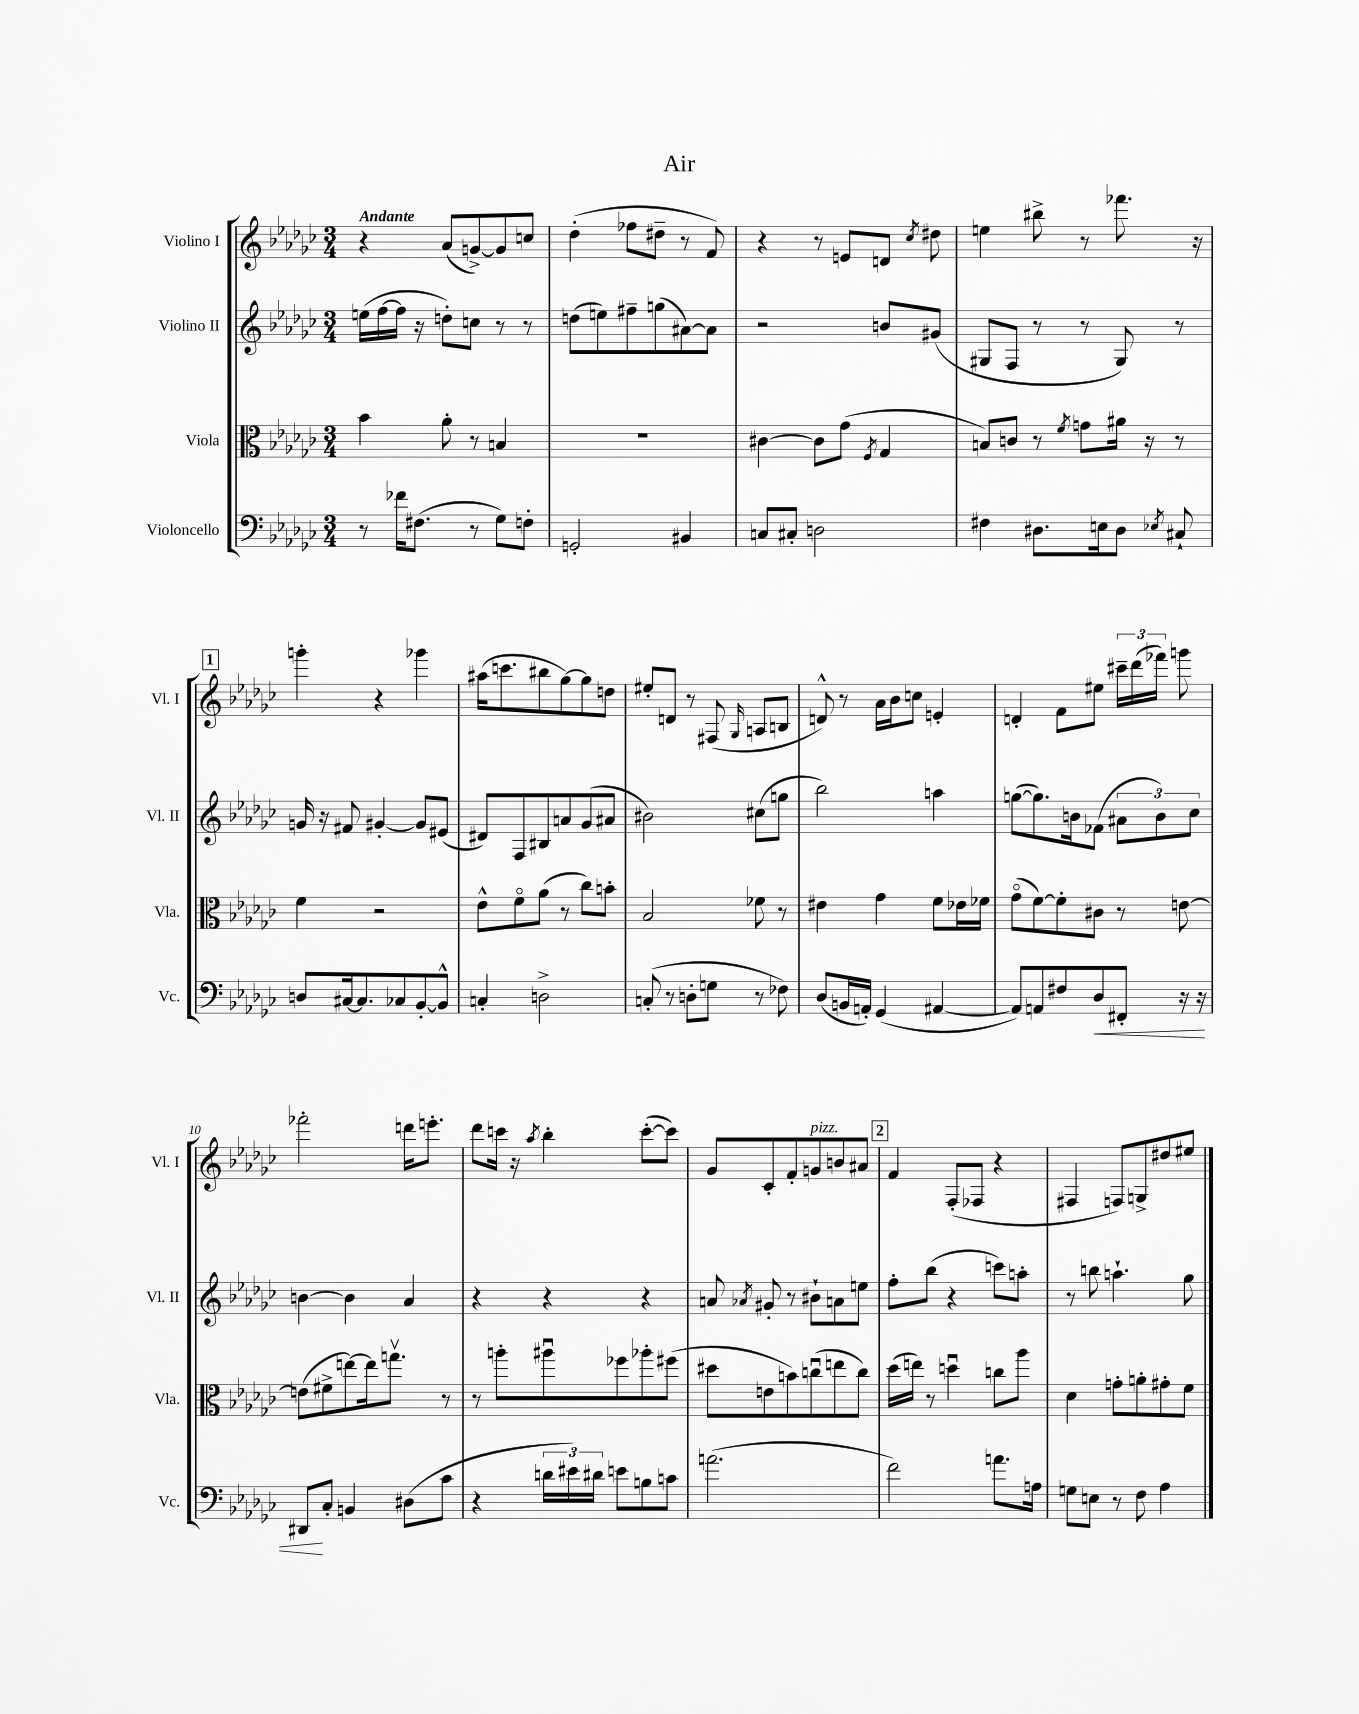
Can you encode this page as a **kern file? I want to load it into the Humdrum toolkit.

**kern	**kern	**kern	**kern
*staff4	*staff3	*staff2	*staff1
*clefF4	*clefC3	*clefG2	*clefG2
*k[b-e-a-d-g-c-]	*k[b-e-a-d-g-c-]	*k[b-e-a-d-g-c-]	*k[b-e-a-d-g-c-]
*M3/4	*M3/4	*M3/4	*M3/4
8r	4b-	(16ee	4r
.	.	[16ff	.
16f-	.	16ff]	.
(8.F#	.	16r	.
.	8a-'	8dd')	(8a-
8r	8r	8cc	[8g^)
8G-)	4B	8r	8g]
8F'	.	8r	8cc
=	=	=	=
2GG'	2.r	(8dd	(4dd-'
.	.	8ee)	.
.	.	8ff#~	8ff-
.	.	(8gg	8dd#~
4BB#	.	[8a#)	8r
.	.	8a#]	8f)
=	=	=	=
8C	[4c#	2r	4r
8C#'	.	.	.
2D	8c#]	.	8r
.	(8g-	.	8e
.	8qF	.	.
.	4G-	8b	8d
.	.	.	8qcc-
.	.	(8g#	8dd#
=	=	=	=
4F#	8B)	8G#	4ee
.	8c	8F	.
8.D#	8r	8r	8bb#^
.	8qf	.	.
.	8g	8r	8r
16E	.	.	.
8D#	16a#	8G#)	8.fff-
.	16r	.	.
8qE-	.	.	.
8C#`	8r	8r	.
.	.	.	16r
=	=	=	=
8D	4f	16g	4ggg'
.	.	16r	.
[16C#	.	8f#	.
8.C#]	.	.	.
.	2r	[4g#'	4r
8C-	.	.	.
[8BB-'	.	8g#]	4ggg-
8BB-^^]	.	(8e#	.
=	=	=	=
4C'	8e-^^	8d#)	(16aa#
.	.	.	8.ccc
.	8fo	8F	.
2D^	(8a-	8B#	8bb#
.	8r	8a	[8gg-)
.	8cc-)	(8g-	8gg-]
.	8b'	8a#	8dd
=	=	=	=
(8C'	2B-	2b#)	8ee#'
8r	.	.	8d
8D'	.	.	8r
8G	.	.	(8F#
.	.	.	16qqG-
8r	8f-	(8cc#	8A
8F-)	8r	8gg	8B
=	=	=	=
(8D-	4e#	2bb-)	8d^^)
16BB	.	.	8r
16AA')	.	.	.
(4GG-	4g-	.	16a-
.	.	.	16b-
.	.	.	8cc
[4AA#	8f	4aa	4e'
.	16e-	.	.
.	16f-	.	.
=	=	=	=
8AA#])	(8g-o	([8gg	4d'
8AA	[8f)	8.gg])	.
8F#	8f']	.	8f
.	.	16b	.
8D-	8c#	(8f-	8ee#
8FF#'	8r	12a#	24ccc#~
.	.	.	(24ddd-
.	.	12b)	24fff-)
16r	[8e	.	8ggg
.	.	12cc-	.
16r	.	.	.
=	=	=	=
8DD#	(8e]	[4b	2fff-'
8C-'	8f#^	.	.
4BB	[8ee)	4b]	.
.	16ee]	.	.
.	8.ggv	.	.
(8D#	.	4a-	16ddd
.	.	.	8.eee'
8c-	8r	.	.
=	=	=	=
4r	8r	4r	8ddd-
.	8aa'	.	16ccc
.	.	.	16r
.	.	.	8qaa-
24d	8aa#u	4r	4bb-'
24e#)	.	.	.
24d#	.	.	.
8e	8ff-	.	.
8B	8aa-'	4r	([8ccc'
8c	(8ff#	.	8ccc])
=	=	=	=
(2.a	8dd#	8a	8g-
.	.	8qa-	.
.	8e	8g#'	8c-'
.	8b)	8r	8f'
.	(8ccu	8b#`	8g
.	8ee	8a	8b
.	8cc)	8ee	8a#
=	=	=	=
2f)	(16dd-	8ff'	4f
.	16ee)	.	.
.	8r	(8bb-	.
.	4ddu	4r	(8F'
.	.	.	8F-
8.a	8cc	8ccc)	4r
.	8aa-	8aa'	.
16A	.	.	.
=	=	=	=
8G	4d-	8r	4F#
8E	.	8bb	.
8r	8g'	4.aa`	8F)
8F	8a'	.	8G^
4A-	8g#'	.	8dd#
.	8f	8gg-	8ee#
==	==	==	==
*-	*-	*-	*-
